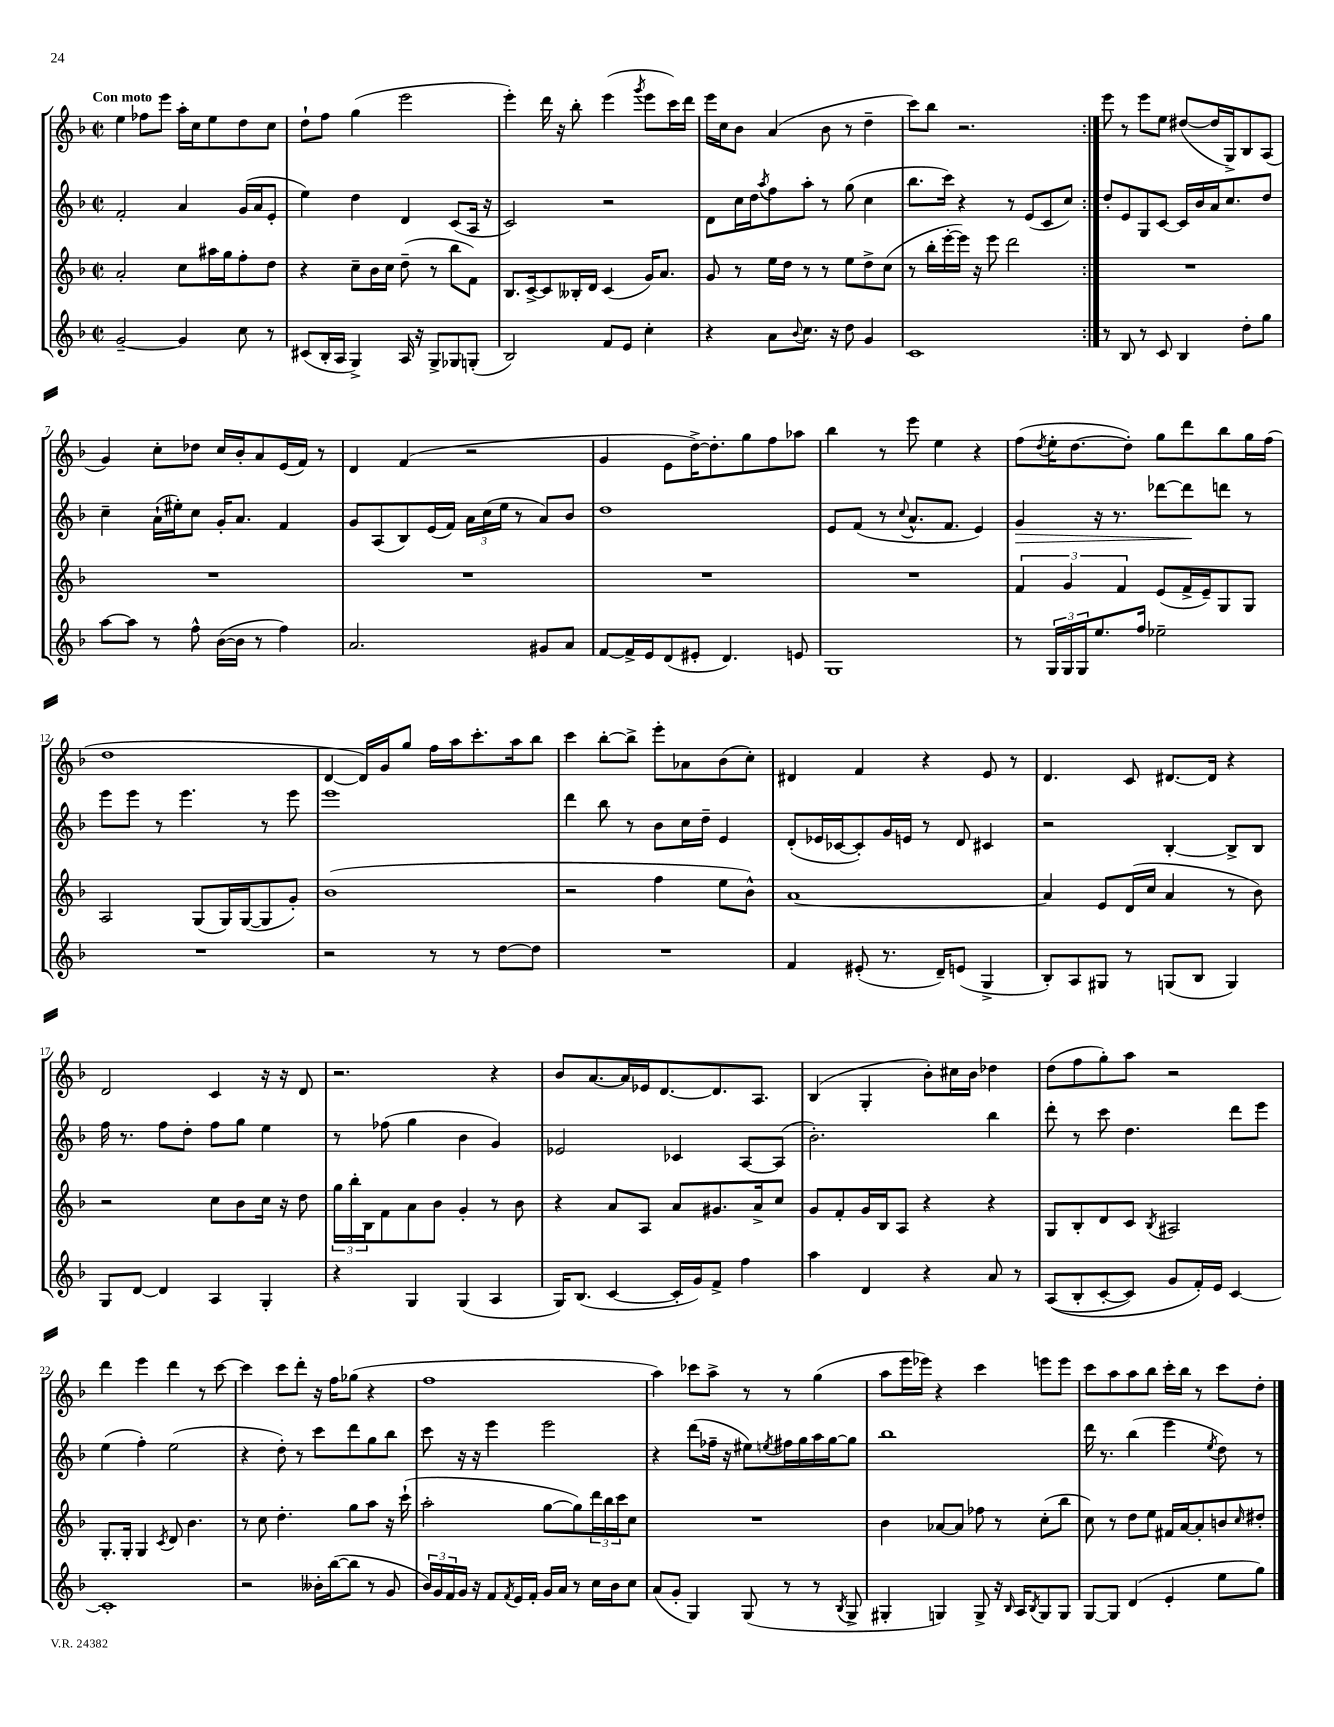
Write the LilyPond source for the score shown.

<<
\new StaffGroup <<
\new Staff = "s0" {
    \clef treble \key f \major \defaultTimeSignature \time 2/2 \tempo "Con moto"
    \repeat volta 2 { e''4 fes''8 e'''8 a''16-. c''16 e''8 d''8 c''8 |
    d''8-! f''8 g''4( e'''2 |
    e'''4-.) d'''16 r16 bes''8-. e'''4( \acciaccatura { g'''8 } e'''8 c'''16) d'''16 |
    e'''16 c''16 bes'8 a'4( bes'8 r8 d''4-- |
    c'''8) bes''8 r2. | }
    e'''8 r8 e'''8 e''8 dis''8~( dis''16 g16->) bes8 a8( |
    g'4) c''8-. des''8 c''16 bes'16-. a'8 e'16( f'16) r8 |
    d'4 f'4( r2 |
    g'4 e'8 d''16~->) d''8.-. g''8 f''8 aes''8 |
    bes''4 r8 e'''8 e''4 r4 |
    f''8( \acciaccatura { d''8 } e''16-. d''8.~ d''8-.) g''8 d'''8 bes''8 g''16 f''16( |
    d''1 |
    d'4~ d'16) g'16 g''8 f''16 a''16 c'''8.-. a''16 bes''8 |
    c'''4 bes''8~-. bes''8-> e'''8-. aes'8 bes'8( c''8-.) |
    dis'4 f'4 r4 e'8 r8 |
    d'4. c'8 dis'8.~ dis'16 r4 |
    d'2 c'4 r16 r16 d'8 |
    r2. r4 |
    bes'8 a'8.~ a'16 ees'16 d'8.~ d'8. a8. |
    bes4( g4-. bes'8-.) cis''16 bes'16 des''4 |
    d''8( f''8 g''8-.) a''8 r2 |
    d'''4 e'''4 d'''4 r8 c'''8~ |
    c'''4 c'''8 d'''8-. r16 f''16 ges''8( r4 |
    f''1 |
    a''4) ces'''8 a''8-> r8 r8 g''4( |
    a''8 e'''16 ees'''16) r4 c'''4 e'''8 e'''8 |
    c'''8 a''8 a''8 bes''8 c'''16-. bes''16 r8 c'''8 d''8-. \bar "|." |
}
\new Staff = "s1" {
    \clef treble \key f \major \defaultTimeSignature \time 2/2
    \repeat volta 2 { f'2-. a'4 g'16( a'16 e'8-. |
    e''4) d''4 d'4 c'8( a16 r16 |
    c'2) r2 |
    d'8 c''16 d''16 \acciaccatura { a''8 } f''8 a''8-. r8 g''8( c''4 |
    bes''8. c'''16) r4 r8 e'8( c'8 c''8) | }
    d''8-. e'8 g8 c'8~ c'16 bes'16 a'16 c''8. d''8 |
    c''4-- a'16-!( eis''16-.) c''8 g'16-. a'8. f'4 |
    g'8 a8( bes8) e'16( f'16) \tuplet 3/2 { a'16 c''16( e''16 } r8 a'8) bes'8 |
    d''1 |
    e'8 f'8( r8 \appoggiatura { c''8 } a'8.-^ f'8. e'4) |
    g'4\> r16 r8. des'''8~ des'''8\! d'''8 r8 |
    e'''8 e'''8 r8 e'''4. r8 e'''8 |
    e'''1 |
    d'''4 bes''8 r8 bes'8 c''16 d''16-- e'4 |
    d'8-.( ees'16 ces'16~ ces'8-.) g'16 e'16 r8 d'8 cis'4 |
    r2 bes4~-. bes8-> bes8 |
    f''16 r8. f''8 d''8-. f''8 g''8 e''4 |
    r8 fes''8( g''4 bes'4 g'4) |
    ees'2 ces'4 a8~ a8( |
    bes'2.-.) bes''4 |
    d'''8-. r8 c'''8 d''4. d'''8 e'''8 |
    e''4( f''4-.) e''2( |
    r4 d''8-.) r8 c'''8 d'''8 g''8 bes''8 |
    c'''8 r16 r16 e'''4 e'''2 |
    r4 d'''8( fes''16-- r16 eis''8) \acciaccatura { e''8 } fis''16 g''16 a''16 g''16~ g''8 |
    bes''1 |
    d'''16 r8. bes''4( e'''4 \acciaccatura { e''8 } d''8) r8 \bar "|." |
}
\new Staff = "s2" {
    \clef treble \key f \major \defaultTimeSignature \time 2/2
    \repeat volta 2 { a'2-. c''8 ais''16 g''16 f''8-. d''8 |
    r4 c''8-- bes'16 c''16 d''8--( r8 bes''8 f'8) |
    bes8. c'16~-> c'8 beses16-. d'16 c'4( g'16) a'8. |
    g'8 r8 e''16 d''16 r8 r8 e''8 d''8-> c''8( |
    r8 bes''16-. e'''16~-. e'''16) r16 e'''8 d'''2 | }
    R1 |
    R1 |
    R1 |
    R1 |
    R1 |
    \tuplet 3/2 { f'4 g'4 f'4 } e'8( f'16-> e'16--) g8 g8 |
    a2 g8( g16) g16~( g8 g'8-.) |
    bes'1( |
    r2 f''4 e''8 bes'8-^) |
    a'1~ |
    a'4 e'8 d'16( c''16 a'4 r8 bes'8) |
    r2 c''8 bes'8 c''16 r16 d''8 |
    \tuplet 3/2 { g''16 bes''16-. bes16 } f'8 a'8 bes'8 g'4-. r8 bes'8 |
    r4 a'8 a8 a'8 gis'8. a'16-> c''8 |
    g'8 f'8-. g'16 bes16 a8 r4 r4 |
    g8 bes8-. d'8 c'8 \acciaccatura { bes8 } ais2 |
    g8.-. g16-. g4 \acciaccatura { c'8 } d'8 bes'4. |
    r8 c''8 d''4.-. g''8 a''8 r16 c'''16-!( |
    a''2-. g''8~ g''8) \tuplet 3/2 { d'''16 bes''16 c'''16 } c''8 |
    R1 |
    bes'4 aes'8~ aes'8 fes''8 r8 c''8-.( bes''8 |
    c''8) r8 d''8 e''8 fis'16 a'16~ a'8-. b'8 \grace { c''16 } dis''8-. \bar "|." |
}
\new Staff = "s3" {
    \clef treble \key f \major \defaultTimeSignature \time 2/2
    \repeat volta 2 { g'2~-- g'4 c''8 r8 |
    cis'8( bes16-. a16 g4->) a16 r16 g8-> ges8 g8-.( |
    bes2) f'8 e'8 c''4-. |
    r4 a'8 \appoggiatura { bes'8 } c''8. r16 d''8 g'4 |
    c'1 | }
    r8 bes8 r8 c'8 bes4 d''8-. g''8 |
    a''8~ a''8 r8 f''8-^ bes'16~( bes'16 r8 f''4) |
    a'2. gis'8 a'8 |
    f'8~ f'16-> e'16 d'8( eis'8-. d'4.) e'8 |
    g1 |
    r8 \tuplet 3/2 { g16 g16 g16 } e''8. f''16 ees''2-- |
    R1 |
    r2 r8 r8 d''8~ d''8 |
    R1 |
    f'4 eis'8-.( r8. d'16--) e'8( g4-> |
    bes8-.) a8 gis8 r8 g8( bes8 g4) |
    g8 d'8~ d'4 a4 g4-. |
    r4 g4 g4( a4 |
    g16) bes8.( c'4~ c'16-. g'16) f'8-> f''4 |
    a''4 d'4 r4 a'8 r8 |
    a8(\( bes8-. c'8~-. c'8) g'8 f'16-.\) e'16 c'4~ |
    c'1-. |
    r2 beses'16-. bes''16~( bes''8 r8 g'8 |
    \tuplet 3/2 { bes'16) g'16 f'16 } g'16 r16 f'8 \acciaccatura { f'8 } e'16 f'16-. g'16 a'16 r8 c''16 bes'16 c''8 |
    a'8( g'8-. g4) g8( r8 r8 \acciaccatura { bes8 } g8-> |
    gis4-. g4) g8-> r16 \grace { bes16 } a16 \acciaccatura { bes8 } g8 g8 |
    g8~ g8 d'4( e'4-. e''8 g''8) \bar "|." |
}
>>
>>
